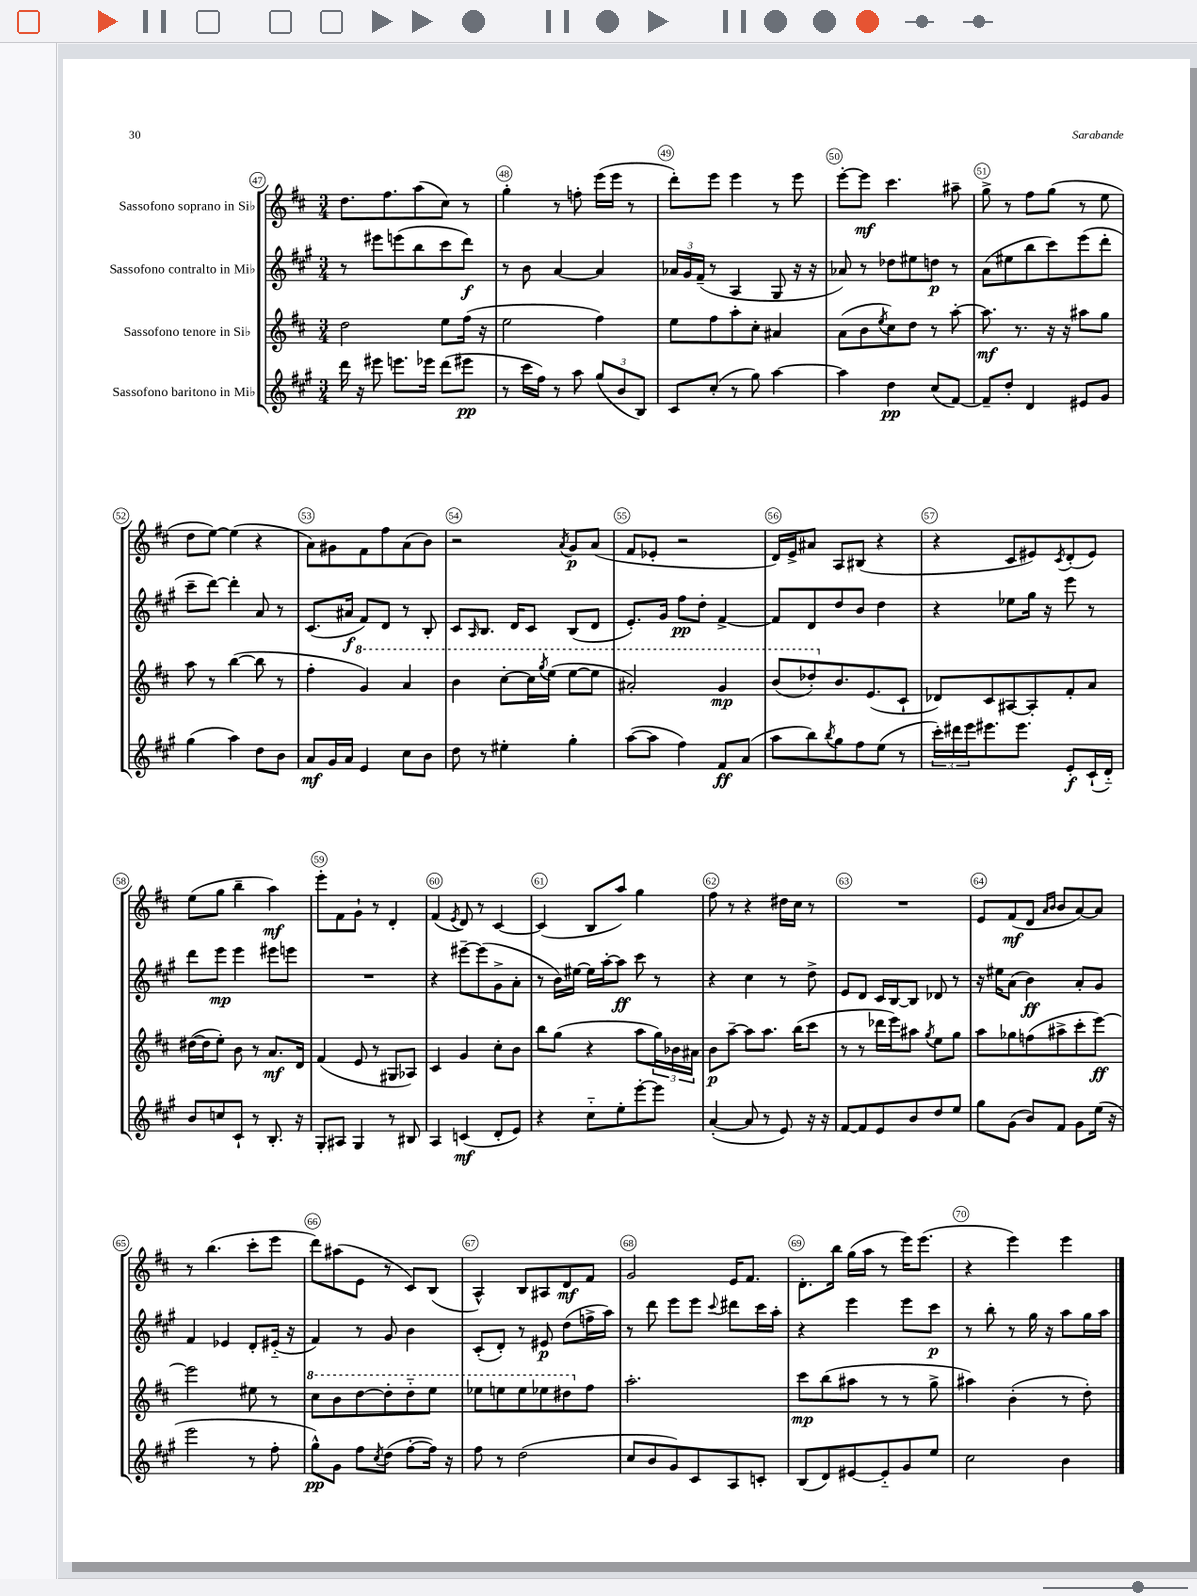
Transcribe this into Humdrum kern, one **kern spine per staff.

**kern	**dynam	**kern	**dynam	**kern	**dynam	**kern	**dynam
*part4	*part4	*part3	*part3	*part2	*part2	*part1	*part1
*staff4	*staff4	*staff3	*staff3	*staff2	*staff2	*staff1	*staff1
*I"Sassofono baritono in Mi♭	*	*I"Sassofono tenore in Si♭	*	*I"Sassofono contralto in Mi♭	*	*I"Sassofono soprano in Si♭	*
*clefG2	*	*clefG2	*	*clefG2	*	*clefG2	*
*k[f#c#g#]	*	*k[f#c#]	*	*k[f#c#g#]	*	*k[f#c#]	*
*M3/4	*	*M3/4	*	*M3/4	*	*M3/4	*
=47	=47	=47	=47	=47	=47	=47	=47
16ddd\	.	2dd\	.	8r	.	8.dd\L	.
16r	.	.	.	.	.	.	.
8eee#X\	.	.	.	8eee#X\L	.	.	.
.	.	.	.	.	.	8.ff#\	.
8.eeen\L	.	.	.	(8eeen\	.	.	.
.	.	.	.	8bb\	.	(8aa\	.
16eee-X\Jk	.	.	.	.	.	.	.
(8ddd\L	.	8ee\L	.	8ccc#\	.	8cc#\J)	.
8eee#X\J	pp	(16ff#\Jk	.	8ddd\J)	f	8r	.
.	.	16r	.	.	.	.	.
=48	=48	=48	=48	=48	=48	=48	=48
8r	.	2ee\	.	8r	.	4gg'\	.
16ccc#\LL	.	.	.	8b\	.	.	.
16ff#\JJ)	.	.	.	.	.	.	.
8r	.	.	.	[4a/	.	8r	.
8aa\	.	.	.	.	.	8ffn'\	.
(12gg#/L	.	4ff#\)	.	4a/]	.	(16eee\LL	.
.	.	.	.	.	.	16eee\JJ	.
12b/	.	.	.	.	.	.	.
.	.	.	.	.	.	8r	.
12B/J)	.	.	.	.	.	.	.
=49	=49	=49	=49	=49	=49	=49	=49
8c#/L	.	8ee\L	.	24a-X/LL	.	8ddd'\L)	.
.	.	.	.	24g#/	.	.	.
.	.	.	.	(24f#~/JJ	.	.	.
(8cc#'/J	.	8ff#\	.	8r	.	8eee\J	.
8r	.	8aa'\	.	4A/	.	4eee\	.
8gg#\)	.	8cc#'\J	.	.	.	.	.
[4aa\	.	4a#X/	.	8G#/	.	8r	.
.	.	.	.	16r	.	8eee\	.
.	.	.	.	16r	.	.	.
=50	=50	=50	=50	=50	=50	=50	=50
4aa\]	.	(8a\L	.	8a-X/)	.	[8eee'\L	.
.	.	8b\	.	8r	.	8eee\J]	mf
.	.	8qee/	.	.	.	.	.
4dd\	pp	8cc#\)	.	8dd-X\L	.	4.ccc#\	.
.	.	8dd\J	.	8ee#X\	.	.	.
(8cc#/L	.	8r	.	8ddn\J	p	.	.
[8f#/J)	.	[8aa'\	.	8r	.	8aa#X~\	.
=51	=51	=51	=51	=51	=51	=51	=51
8f#~/L]	.	8.aa\]	mf	(8a\L	.	8gg^\	.
8dd'/J	.	.	.	8ee#X\	.	8r	.
.	.	8.r	.	.	.	.	.
4d/	.	.	.	8bb\	.	8ff#\L	.
.	.	16r	.	8ccc#\)	.	(8gg\J	.
.	.	16r	.	.	.	.	.
8e#X/L	.	8aa#X\L	.	(8eee\	.	8r	.
8g#/J	.	8gg\J	.	8ddd'\J	.	8ee\	.
!!LO:LB:g=z
=52	=52	=52	=52	=52	=52	=52	=52
(4gg#\	.	8aa\	.	8ccc#~\L	.	8dd\L	.
.	.	8r	.	[8ddd\J)	.	[8ee\J)	.
4aa\)	.	([4bb\	.	4ddd'\]	.	(4ee\]	.
8dd\L	.	8bb\]	.	8a/	.	4r	.
8b\J	.	8r	.	8r	.	.	.
=53	=53	=53	=53	=53	=53	=53	=53
8a/L	mf	4ff#'\	.	(8.c#/L	.	8a\L)	.
16g#/L	.	.	.	.	.	8g#X\	.
16a/JJ	.	.	.	16a#X/Jk	f	.	.
*	*	*8va	*	*	*	*	*
4e/	.	4gg/)	.	8f#/L)	.	8f#\	.
.	.	.	.	8d/J	.	8ff#\	.
8cc#\L	.	4aa/	.	8r	.	(8a\	.
8b\J	.	.	.	8B'/	.	8b\J)	.
=54	=54	=54	=54	=54	=54	=54	=54
8dd\	.	4bb\	.	8c#/L	.	2r	.
.	.	.	.	16qqA/	.	.	.
8r	.	.	.	8.B/J	.	.	.
4ee#X'\	.	[8ccc#'\L	.	.	.	.	.
.	.	.	.	16d/KL	.	.	.
.	.	16ccc#\L]	.	8c#/J	.	.	.
.	.	8qggg/	.	.	.	.	.
.	.	(16eee\JJ	.	.	.	.	.
.	.	.	.	.	.	8qa/	.
4gg#'\	.	[8eee\L	.	(8B/L	.	8g/L	p
.	.	8eee\J]	.	8d/J	.	(8a/J	.
=55	=55	=55	=55	=55	=55	=55	=55
([8aa\L	.	2aa#X'/)	.	8.e'/L)	.	8f#/L	.
8aa\J]	.	.	.	.	.	8e-X'/J	.
.	.	.	.	16g#/Jk	.	.	.
4ff#\)	.	.	.	8ff#\L	pp	2r	.
.	.	.	.	8dd'\J	.	.	.
8f#/L	ff	4gg/	mp	[4f#^/	.	.	.
(8a/J	.	.	.	.	.	.	.
=56	=56	=56	=56	=56	=56	=56	=56
8aa\L	.	(8bb/L	.	8f#/L]	.	16d/LL)	.
.	.	.	.	.	.	16e^/J	.
8bb\)	.	8ddd-X'/)	.	8d/	.	8a#X/J	.
8qbb/	.	.	.	.	.	.	.
*	*	*X8va	*	*	*	*	*
8gg#\	.	8.b/	.	8dd/	.	8A/L	.
8ff#\	.	.	.	8b/J	.	(8B#X/J	.
.	.	(8.e/	.	.	.	.	.
(8ee\J	.	.	.	4dd\	.	4r	.
8r	.	8c#`/J	.	.	.	.	.
=57	=57	=57	=57	=57	=57	=57	=57
24ccc#'\LL)	.	8d-X/L)	.	4r	.	4r	.
24ddd#X\	.	.	.	.	.	.	.
24eee\J	.	.	.	.	.	.	.
8.eee#X\	.	8c#/	.	.	.	.	.
.	.	[8A#X/	.	8ee-X\L	.	8c#/L	.
8.eee#\J	.	.	.	.	.	.	.
.	.	8A#'/]	.	16gg#\Jk	.	8e#X/)	.
.	.	.	.	16r	.	.	.
.	.	.	.	.	.	8qc#/	.
8e'/L	f	8f#'/	.	8eee\	.	(8d'/	.
(16c#`/L	.	8a/J	.	8r	.	8e#/J)	.
16d/JJ)	.	.	.	.	.	.	.
!!LO:LB:g=z
=58	=58	=58	=58	=58	=58	=58	=58
8b/L	.	([16dd#X\LL	.	8ddd\L	.	(8ee\L	.
.	.	16dd#\J]	.	.	.	.	.
8ccn/	.	8ee'\J)	.	8eee\J	mp	8gg\J	.
8c#`/J	.	8b\	.	4eee\	.	4bb~\	.
8r	.	8r	.	.	.	.	.
8.B'/	.	8.a/L	mf	8eee#X\L	.	4aa\)	mf
.	.	.	.	8eeen\J	.	.	.
16r	.	16d/Jk	.	.	.	.	.
=59	=59	=59	=59	=59	=59	=59	=59
8G#'/L	.	(4f#/	.	2.r	.	8eee'\L	.
8A#X/J	.	.	.	.	.	8f#\	.
4G#/	.	8e/	.	.	.	8g`\J	.
.	.	8r	.	.	.	8r	.
8r	.	8G#X/L	.	.	.	4d'/	.
8B#X/	.	8A-X/J)	.	.	.	.	.
=60	=60	=60	=60	=60	=60	=60	=60
4A/	.	4c#/	.	4r	.	(4f#/	.
.	.	.	.	.	.	8qe/	.
(4cn/	mf	4g/	.	[8eee#X~\L	.	8d/)	.
.	.	.	.	(8eee#\]	.	8r	.
8d'/L	.	8cc#'\L	.	8g#^\	.	[4c#/	.
8e/J)	.	8b\J	.	8a'\J	.	.	.
=61	=61	=61	=61	=61	=61	=61	=61
4r	.	8bb\L	.	8r	.	(4c#/]	.
.	.	(8gg\J	.	16b\LL)	.	.	.
.	.	.	.	[16ee#X\JJ	.	.	.
8cc#\L	.	4r	.	16ee#\LL]	.	8B/L	.
.	.	.	.	[16aa'\J	.	.	.
8ee'\	.	.	.	8aa\J]	ff	8aa/J)	.
[8eee'\	.	8aa\L	.	8ccc#\	.	4gg\	.
8eee\J]	.	24gg\L)	.	8r	.	.	.
.	.	24b-X\	.	.	.	.	.
.	.	24a#X\JJ	.	.	.	.	.
=62	=62	=62	=62	=62	=62	=62	=62
([4a'/	.	8b\L	p	4r	.	8ff#\	.
.	.	[8aa~\J	.	.	.	8r	.
8a/]	.	8aa\L]	.	4cc#\	.	4r	.
8r	.	8.aa\J	.	.	.	.	.
8e/)	.	.	.	8r	.	16dd#X\LL	.
.	.	(16bb\KL	.	.	.	16cc#\JJ	.
16r	.	8ccc#\J	.	8dd^\	.	8r	.
16r	.	.	.	.	.	.	.
=63	=63	=63	=63	=63	=63	=63	=63
[8f#/L	.	8r	.	8e/L	.	2.r	.
8f#/]	.	8r	.	8d/J	.	.	.
8e/	.	16ddd-X\LL	.	16c#/LL	.	.	.
.	.	16eee\J)	.	[16B/J	.	.	.
8b/	.	8aa#X\J	.	8B/J]	.	.	.
.	.	8qgg/	.	.	.	.	.
8dd/	.	8ee\L	.	8d-X/	.	.	.
8ee/J	.	8gg\J	.	8r	.	.	.
=64	=64	=64	=64	=64	=64	=64	=64
8gg#\L	.	8aa\L	.	16r	.	8e/L	.
.	.	.	.	16ee#X\KL	.	.	.
(8g#\J	.	8gg-X\	.	(8a\J	.	(8f#/	mf
8b/L)	.	(8ffn\	.	4b\)	ff	8d/J	.
.	.	.	.	.	.	16qqa/LL	.
.	.	.	.	.	.	16qqb/JJ	.
8f#/J	.	8aa#X^\	.	.	.	8b/L	.
8g#\L	.	8ccc#'\	.	8a'/L	.	[8a/)	.
(16ee\Jk	.	[8eee\J)	ff	8g#/J	.	8a/J]	.
16r	.	.	.	.	.	.	.
!!LO:LB:g=z
=65	=65	=65	=65	=65	=65	=65	=65
2eee\	.	2eee\]	.	4f#/	.	8r	.
.	.	.	.	.	.	(4.bb\	.
.	.	.	.	4e-X/	.	.	.
8r	.	8ee#X\	.	8d'/L	.	8ccc#'\L	.
8ff#'\	.	8r	.	(16e#X/Jk	.	8eee\J	.
.	.	.	.	16r	.	.	.
=66	=66	=66	=66	=66	=66	=66	=66
*	*	*8va	*	*	*	*	*
8gg#^^\L)	pp	8ccc#\L	.	4f#/)	.	8ddd\L)	.
8g#\J	.	8bb\	.	.	.	(8aa#X\	.
8ff#\L	.	[8ddd\	.	8r	.	8e\J	.
8qcc#/	.	.	.	.	.	.	.
(8dd\J	.	8ddd'\]	.	8g#/	.	8r	.
[8ff#'\L	.	8ddd\	.	4b\	.	8c#/L)	.
16ff#\Jk])	.	8eee\J	.	.	.	(8B/J	.
16r	.	.	.	.	.	.	.
=67	=67	=67	=67	=67	=67	=67	=67
8ff#\	.	8eee-X\L	.	(8c#'/L	.	4A^^/)	.
8r	.	8eeen\	.	8d'/J)	.	.	.
(2dd\	.	8eee\	.	8r	.	8B/L	.
.	.	8eee-X\	.	8e#X/	p	8A#X/	.
.	.	8ddd#X\	.	(8dd\L	.	8d/	mf
*	*	*X8va	*	*	*	*	*
.	.	8ff#\J	.	16ffn^\L	.	8f#/J	.
.	.	.	.	16aa\JJ)	.	.	.
=68	=68	=68	=68	=68	=68	=68	=68
8cc#/L	.	2.aa'\	.	8r	.	2g/	.
8b/	.	.	.	8ddd\	.	.	.
8g#/)	.	.	.	8eee\L	.	.	.
8c#/	.	.	.	8eee\J	.	.	.
.	.	.	.	8qqccc#/	.	.	.
8A/	.	.	.	8ddd#X\L	.	16e/KL	.
.	.	.	.	.	.	8.f#/J	.
8cn'/J	.	.	.	16ccc#\L	.	.	.
.	.	.	.	16aa'\JJ	.	.	.
=69	=69	=69	=69	=69	=69	=69	=69
(8B/L	.	8ccc#\L	mp	4r	.	8.d'\L	.
8d/)	.	(8bb\	.	.	.	.	.
.	.	.	.	.	.	16bb\Jk	.
[8e#X/	.	8aa#X\J	.	4eee\	.	(16gg\LL	.
.	.	.	.	.	.	16aa\JJ	.
8e#/]	.	8r	.	.	.	8r	.
8g#/	.	8r	.	8eee\L	.	16eee\KL)	.
.	.	.	.	.	.	(8.eee\J	.
8ee/J	.	8gg^\	.	8ccc#\J	p	.	.
=70	=70	=70	=70	=70	=70	=70	=70
2cc#\	.	4aa#X\)	.	8r	.	4r	.
.	.	.	.	8bb'\	.	.	.
.	.	(4b'\	.	8r	.	4eee\)	.
.	.	.	.	16gg#\	.	.	.
.	.	.	.	16r	.	.	.
4b\	.	8r	.	8aa\L	.	4eee\	.
.	.	8dd'\)	.	16gg#\L	.	.	.
.	.	.	.	16aa\JJ	.	.	.
==	==	==	==	==	==	==	==
*-	*-	*-	*-	*-	*-	*-	*-
